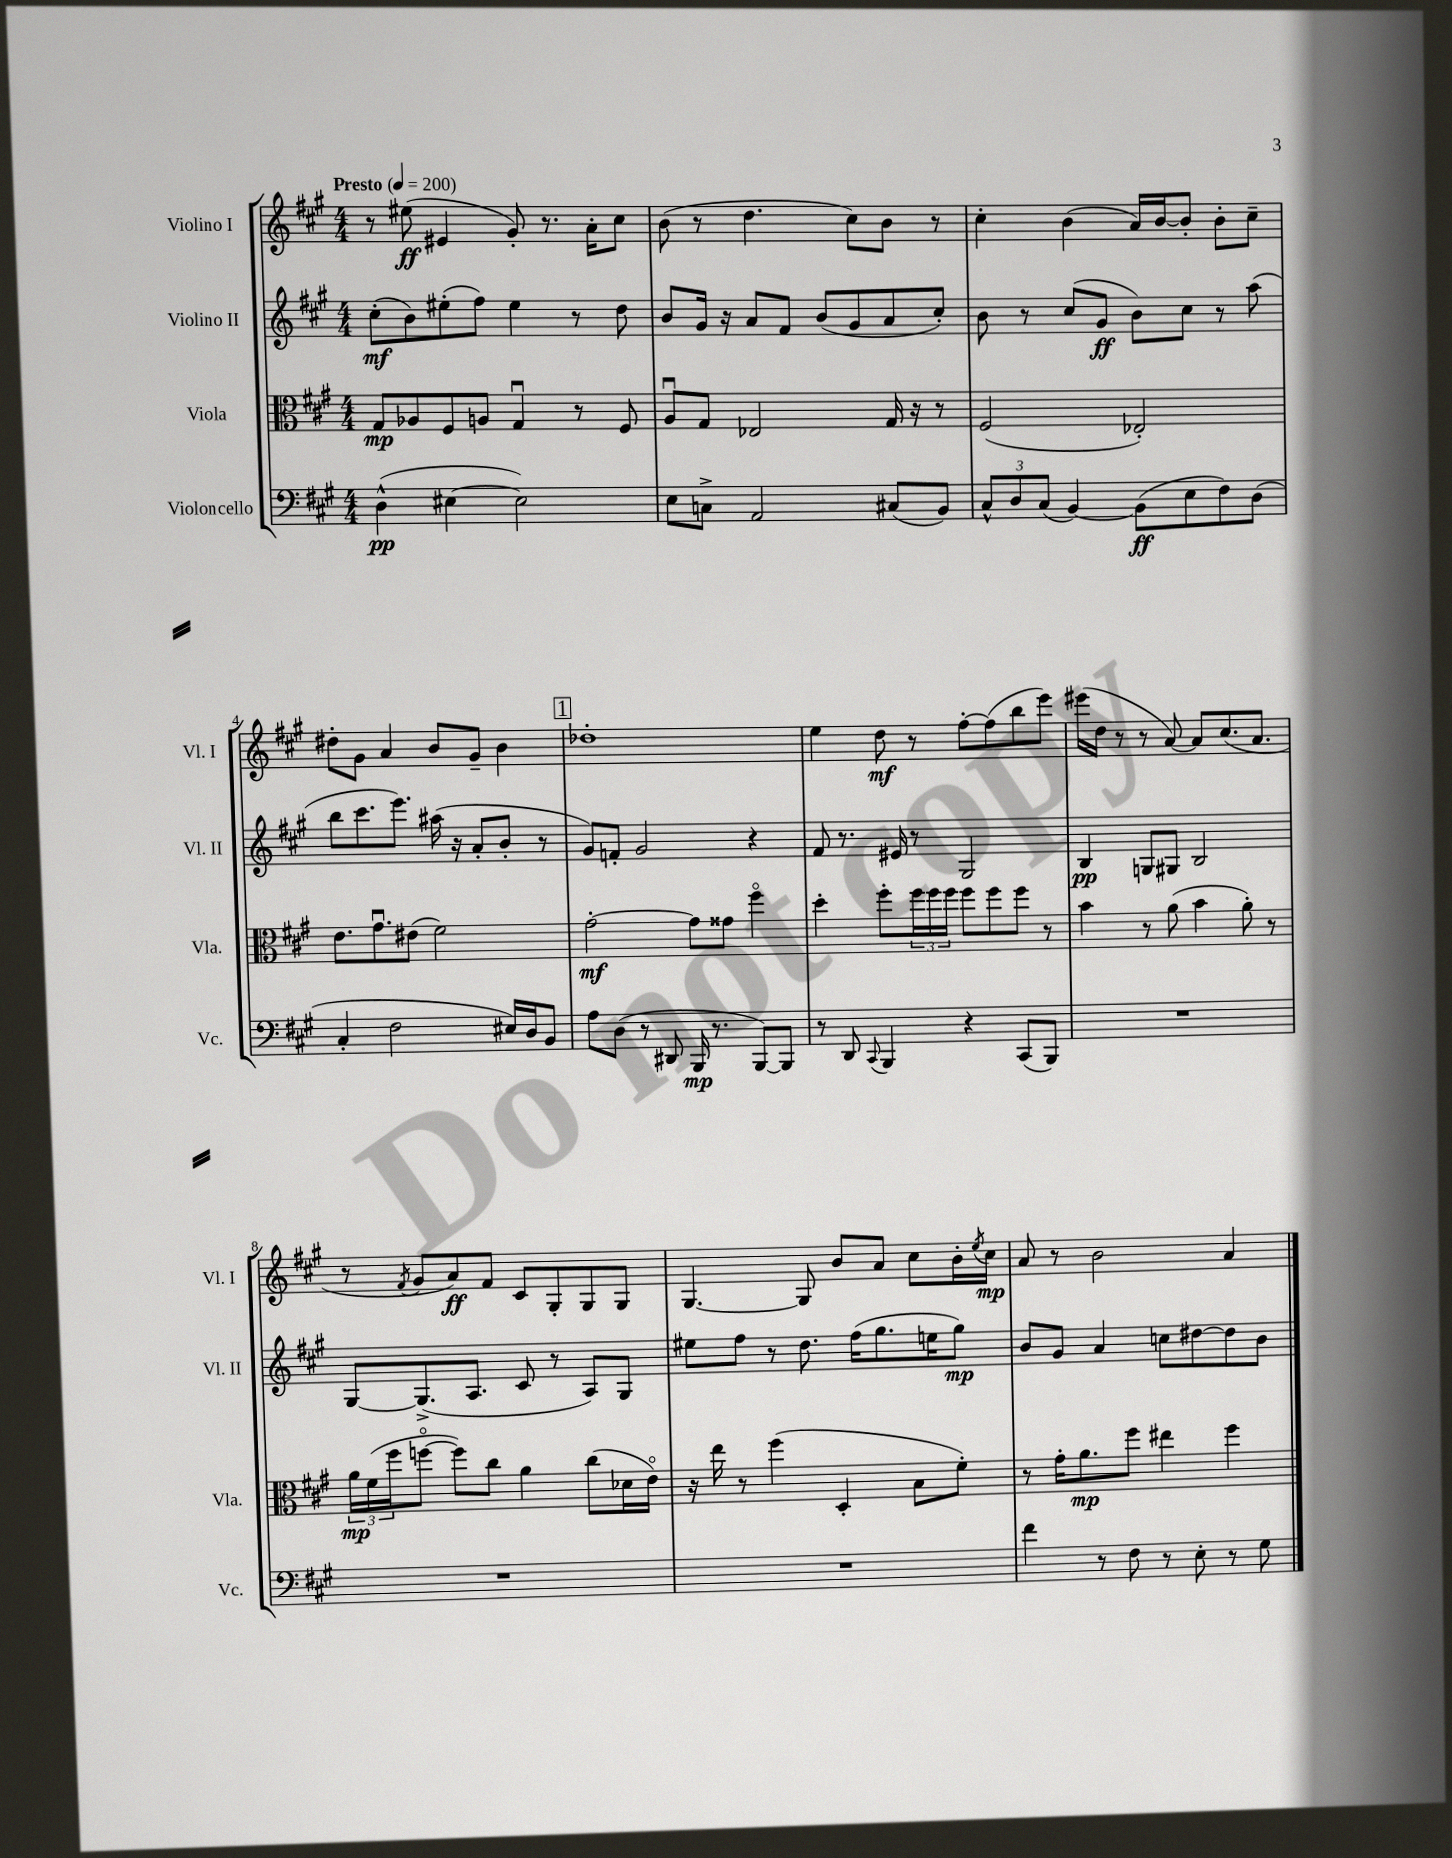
<<
\new StaffGroup <<
\new Staff = "s0" \with { instrumentName = "Violino I" shortInstrumentName = "Vl. I" } {
    \clef treble \key a \major \numericTimeSignature \time 4/4 \tempo "Presto" 4 = 200
    r8 eis''8\ff( eis'4 gis'8-.) r8. a'16-. cis''8 |
    b'8( r8 d''4. cis''8) b'8 r8 |
    cis''4-. b'4( a'16) b'16~ b'8-. b'8-. cis''8-- |
    dis''8-. gis'8 a'4 b'8 gis'8-- b'4 |
    \mark \markup { \box "1" } des''1-. |
    e''4 d''8\mf r8 fis''8~-. fis''8( b''8 e'''8) |
    eis'''16( d''16 r8 r8 a'8~) a'8 cis''8.( a'8. |
    r8 \acciaccatura { fis'8 } gis'8 a'8\ff) fis'8 cis'8 gis8-. gis8 gis8 |
    gis4.~ gis8 b'8 a'8 cis''8 b'16-. \acciaccatura { e''8 } cis''16\mp |
    a'8 r8 b'2 a'4 \bar "|." |
}
\new Staff = "s1" \with { instrumentName = "Violino II" shortInstrumentName = "Vl. II" } {
    \clef treble \key a \major \numericTimeSignature \time 4/4
    cis''8-.\mf( b'8) eis''8-.( fis''8) eis''4 r8 d''8 |
    b'8 gis'16 r16 a'8 fis'8 b'8( gis'8 a'8 cis''8-.) |
    b'8 r8 cis''8( gis'8\ff b'8) cis''8 r8 a''8( |
    b''8 cis'''8. e'''8.) ais''16( r16 a'8-. b'8-. r8 |
    \mark \markup { \box "1" } gis'8) f'8-. gis'2 r4 |
    fis'8 r8. eis'16 r8 gis2 |
    b4\pp g8 gis8 b2 |
    gis8~ gis8.->( a8. cis'8 r8 a8) gis8 |
    eis''8 fis''8 r8 d''8. fis''16( gis''8. e''16 gis''8\mp) |
    b'8 gis'8 a'4 c''8 dis''8~ dis''8 b'8 \bar "|." |
}
\new Staff = "s2" \with { instrumentName = "Viola" shortInstrumentName = "Vla." } {
    \clef alto \key a \major \numericTimeSignature \time 4/4
    gis8\mp aes8 fis8 a8 gis4\downbow r8 fis8 |
    a8\downbow gis8 ees2 gis16 r16 r8 |
    fis2( ees2-.) |
    e'8. gis'8.\downbow eis'8( fis'2) |
    \mark \markup { \box "1" } gis'2~-.\mf gis'8 gisis'8 fis''4\flageolet |
    d''4-. fis''8-. \tuplet 3/2 { fis''16 fis''16 fis''16 } fis''8 fis''8 fis''8 r8 |
    b'4 r8 a'8( b'4 a'8-.) r8 |
    \tuplet 3/2 { a'16\mp fis'16( fis''16 } f''8~\flageolet f''8) cis''8 a'4 cis''8( des'16 e'16\flageolet) |
    r16 e''16 r8 fis''4( d4-. b8 fis'8-.) |
    r8 gis'16-. a'8.\mp fis''8 eis''4 fis''4 \bar "|." |
}
\new Staff = "s3" \with { instrumentName = "Violoncello" shortInstrumentName = "Vc." } {
    \clef bass \key a \major \numericTimeSignature \time 4/4
    d4-^\pp( eis4~ eis2) |
    e8 c8-> a,2 cis8( b,8) |
    \tuplet 3/2 { cis8-^ d8 cis8( } b,4~) b,8\ff( e8 fis8) d8( |
    cis4-. fis2 eis16) d16 b,8 |
    \mark \markup { \box "1" } a8 d8( r8 dis,8 b,,16\mp r8. b,,8~) b,,8 |
    r8 d,8 \appoggiatura { cis,8 } b,,4 r4 cis,8( b,,8) |
    R1 |
    R1 |
    R1 |
    fis'4 r8 fis8 r8 e8-. r8 gis8 \bar "|." |
}
>>
>>
